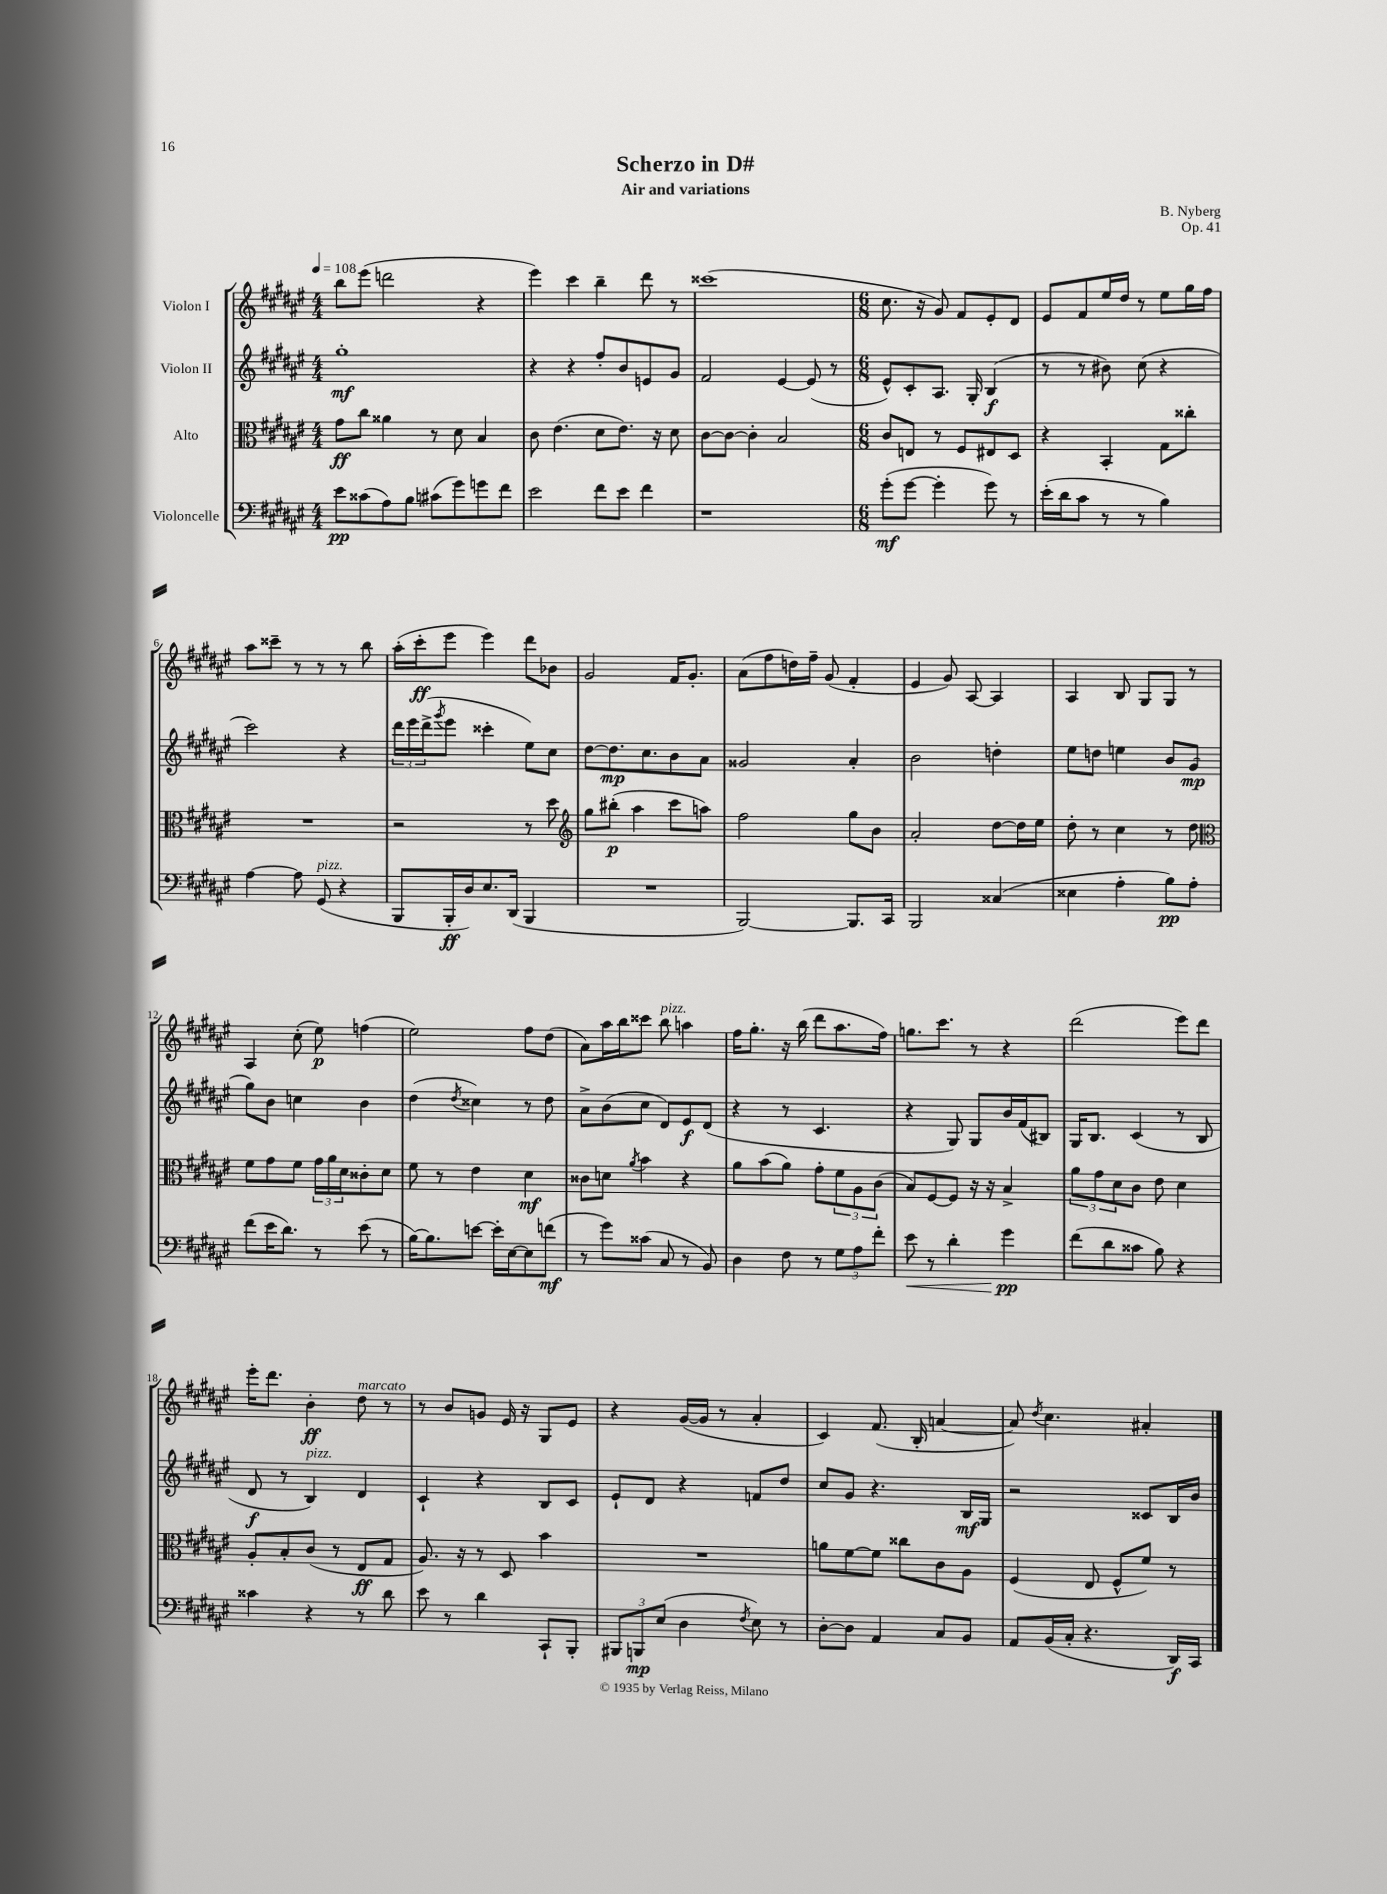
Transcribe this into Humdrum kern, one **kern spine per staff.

**kern	**kern	**kern	**kern
*staff4	*staff3	*staff2	*staff1
*clefF4	*clefC3	*clefG2	*clefG2
*k[f#c#g#d#a#e#]	*k[f#c#g#d#a#e#]	*k[f#c#g#d#a#e#]	*k[f#c#g#d#a#e#]
*M4/4	*M4/4	*M4/4	*M4/4
*MM108	*MM108	*MM108	*MM108
8e#	8g#	1gg#'	8bb
(8c##	8cc#	.	(8eee#
8A#)	4a##	.	2ddd
8B	.	.	.
(8c#	8r	.	.
8g#)	8d#	.	.
8g	4B	.	4r
8f#	.	.	.
=	=	=	=
2e#	8c#	4r	4eee#)
.	(4.e#	.	.
.	.	4r	4ccc#
8f#	8d#	8ff#'	4bb~
8e#	8.e#)	8b	.
4f#	.	8e	8ddd#
.	16r	.	.
.	8d#	8g#	8r
=	=	=	=
1r	[8c#	2f#	(1ccc##
.	8c#_	.	.
.	4c#']	.	.
.	2B	[4e#	.
.	.	(8e#]	.
.	.	8r	.
=	=	=	=
*M6/8	*M6/8	*M6/8	*M6/8
(8g#'	8c#	8e#^^)	8.cc#
[8g#	8E	8c#'	.
.	.	.	16r
4g#']	8r	8.A#	8g#)
.	8F#	.	8f#
.	.	16G#'	.
8g#)	8E#	(4B	8e#'
8r	8D#	.	8d#
=	=	=	=
(16e#'	4r	8r	8e#
16d#	.	.	.
8c#	.	8r	8f#
8r	4BB'	8b#)	16ee#
.	.	.	16dd#
8r	.	(8cc#	8r
4B)	8G#	4r	8ee#
.	8cc##'	.	16gg#
.	.	.	16ff#
=	=	=	=
[4A#	2.r	2ccc#)	8aa#
.	.	.	8ccc##~
8A#]	.	.	8r
(8GG#	.	.	8r
4r	.	4r	8r
.	.	.	8bb
=	=	=	=
8BBB	2r	24ddd#	(16aa#'
.	.	24eee#	.
.	.	.	16ccc#'
.	.	(24ddd#^	.
.	.	8qggg#	.
16BBB'	.	8eee#	8eee#
16D#)	.	.	.
8.E#	.	4ccc##'	4eee#)
(16DD#	.	.	.
4BBB	8r	8ee#)	8ddd#
.	8dd#	8cc#	8b-
=	=	=	=
*	*clefG2	*	*
2.r	8gg#	[8dd#	2g#
.	(8bb#'	8.dd#]	.
.	4aa#	.	.
.	.	8.cc#	.
.	8ccc#	8b	16f#
.	.	.	8.g#'
.	8aa)	8a#	.
=	=	=	=
[2BBB)	2ff#	2g##	(8a#
.	.	.	8ff#
.	.	.	16dd)
.	.	.	16ff#~
.	.	.	(8g#
8.BBB]	8gg#	4a#'	4f#'
.	8b	.	.
16CC#	.	.	.
=	=	=	=
2BBB	2a#'	2b	4e#
.	.	.	8g#)
.	.	.	[8A#
(4C##	[8dd#	4dd'	4A#]
.	16dd#]	.	.
.	16ee#	.	.
=	=	=	=
4E##	8dd#'	8ee#	4A#
.	8r	8dd	.
4A#'	4cc#	4ee	8B
.	.	.	8G#
8B)	8r	8b	8G#
8A#'	8dd#	(8g#	8r
=	=	=	=
*	*clefC3	*	*
(8f#	8f#	8gg#)	4A#
16e#	8g#	8b	.
8.d#)	.	.	.
.	8f#	4cc	(8cc#'
8r	24g#	.	8ee#)
.	24a#	.	.
.	24d#	.	.
(8e#	8c##'	4b	(4ff
8r	8d#	.	.
=	=	=	=
[16B)	8f#	(4dd#	2ee#)
8.B]	.	.	.
.	8r	.	.
.	.	8qdd#	.
[8e	4e#	4cc##)	.
16e']	.	.	.
[16E#	.	.	.
8E#]	4d#	8r	8ff#
(8f	.	8dd#	(8dd#
=	=	=	=
8r	8c##	8a#^	8a#)
8g#)	8d	(8b	16aa#
.	.	.	16bb
.	8qa#	.	.
(8c##	4b	8cc#	8ccc##
8C#	.	8d#)	8bb
8r	4r	8e#	4aa
8BB)	.	(8d#	.
=	=	=	=
4D#	8a#	4r	16ff#
.	.	.	8.gg#'
.	(8b	.	.
8F#	8a#)	8r	16r
.	.	.	(16bb
8r	8g#'	4.c#	8ddd#
12G#	12f#	.	8.aa#
12A#	12A#	.	.
12f#'	(12c#	.	.
.	.	.	16ff#)
=	=	=	=
8e#	8B)	4r	8.gg
8r	[8F#	.	.
.	.	.	8.ccc#
4d#'	8F#]	8G#)	.
.	16r	8G#	8r
.	16r	.	.
4g#	4B^	16b	4r
.	.	(16f#	.
.	.	8B#)	.
=	=	=	=
(8f#	12a#	16G#	(2ddd#
.	.	8.B	.
.	12g#	.	.
8d#	.	.	.
.	12d#	.	.
8c##	8c#	(4c#	.
8B)	8e#	.	.
4r	4d#	8r	8eee#)
.	.	8B	8ddd#
=	=	=	=
4c##	8A#'	8d#	16eee#'
.	.	.	8.ddd#
.	8B'	8r	.
4r	(8c#	4B)	4b'
.	8r	.	.
8r	8E#	4d#	8dd#
8d#	8G#	.	8r
=	=	=	=
8e#	8.A#)	4c#`	8r
8r	.	.	8b
.	16r	.	.
4d#	8r	4r	8g
.	8D#	.	16e#
.	.	.	16r
8CC#`	4b	8B	8G#
8BBB'	.	8c#	8e#
=	=	=	=
12BBB#	2.r	8e#`	4r
12BBB	.	.	.
.	.	8d#	.
(12E#	.	.	.
4D#	.	4r	([16g#
.	.	.	16g#]
.	.	.	8r
8qF#	.	.	.
8E#)	.	8f	4a#'
8r	.	8dd#	.
=	=	=	=
[8D#'	8a	8cc#	4c#)
8D#]	[8f#	8g#	.
4AA#	8f#]	4.r	(8.f#
.	8cc##	.	.
.	.	.	16B'
8C#	8c#	.	[4a
8BB	8A#	16B	.
.	.	16G#	.
=	=	=	=
8AA#	(4F#	2r	8a])
.	.	.	8qdd#
(16BB	.	.	4.cc#
16C#'	.	.	.
4.r	8E#	.	.
.	8F#^^	.	.
.	8f#)	8c##	4a#'
16DD#)	8r	16B	.
16CC#	.	16b	.
==	==	==	==
*-	*-	*-	*-
